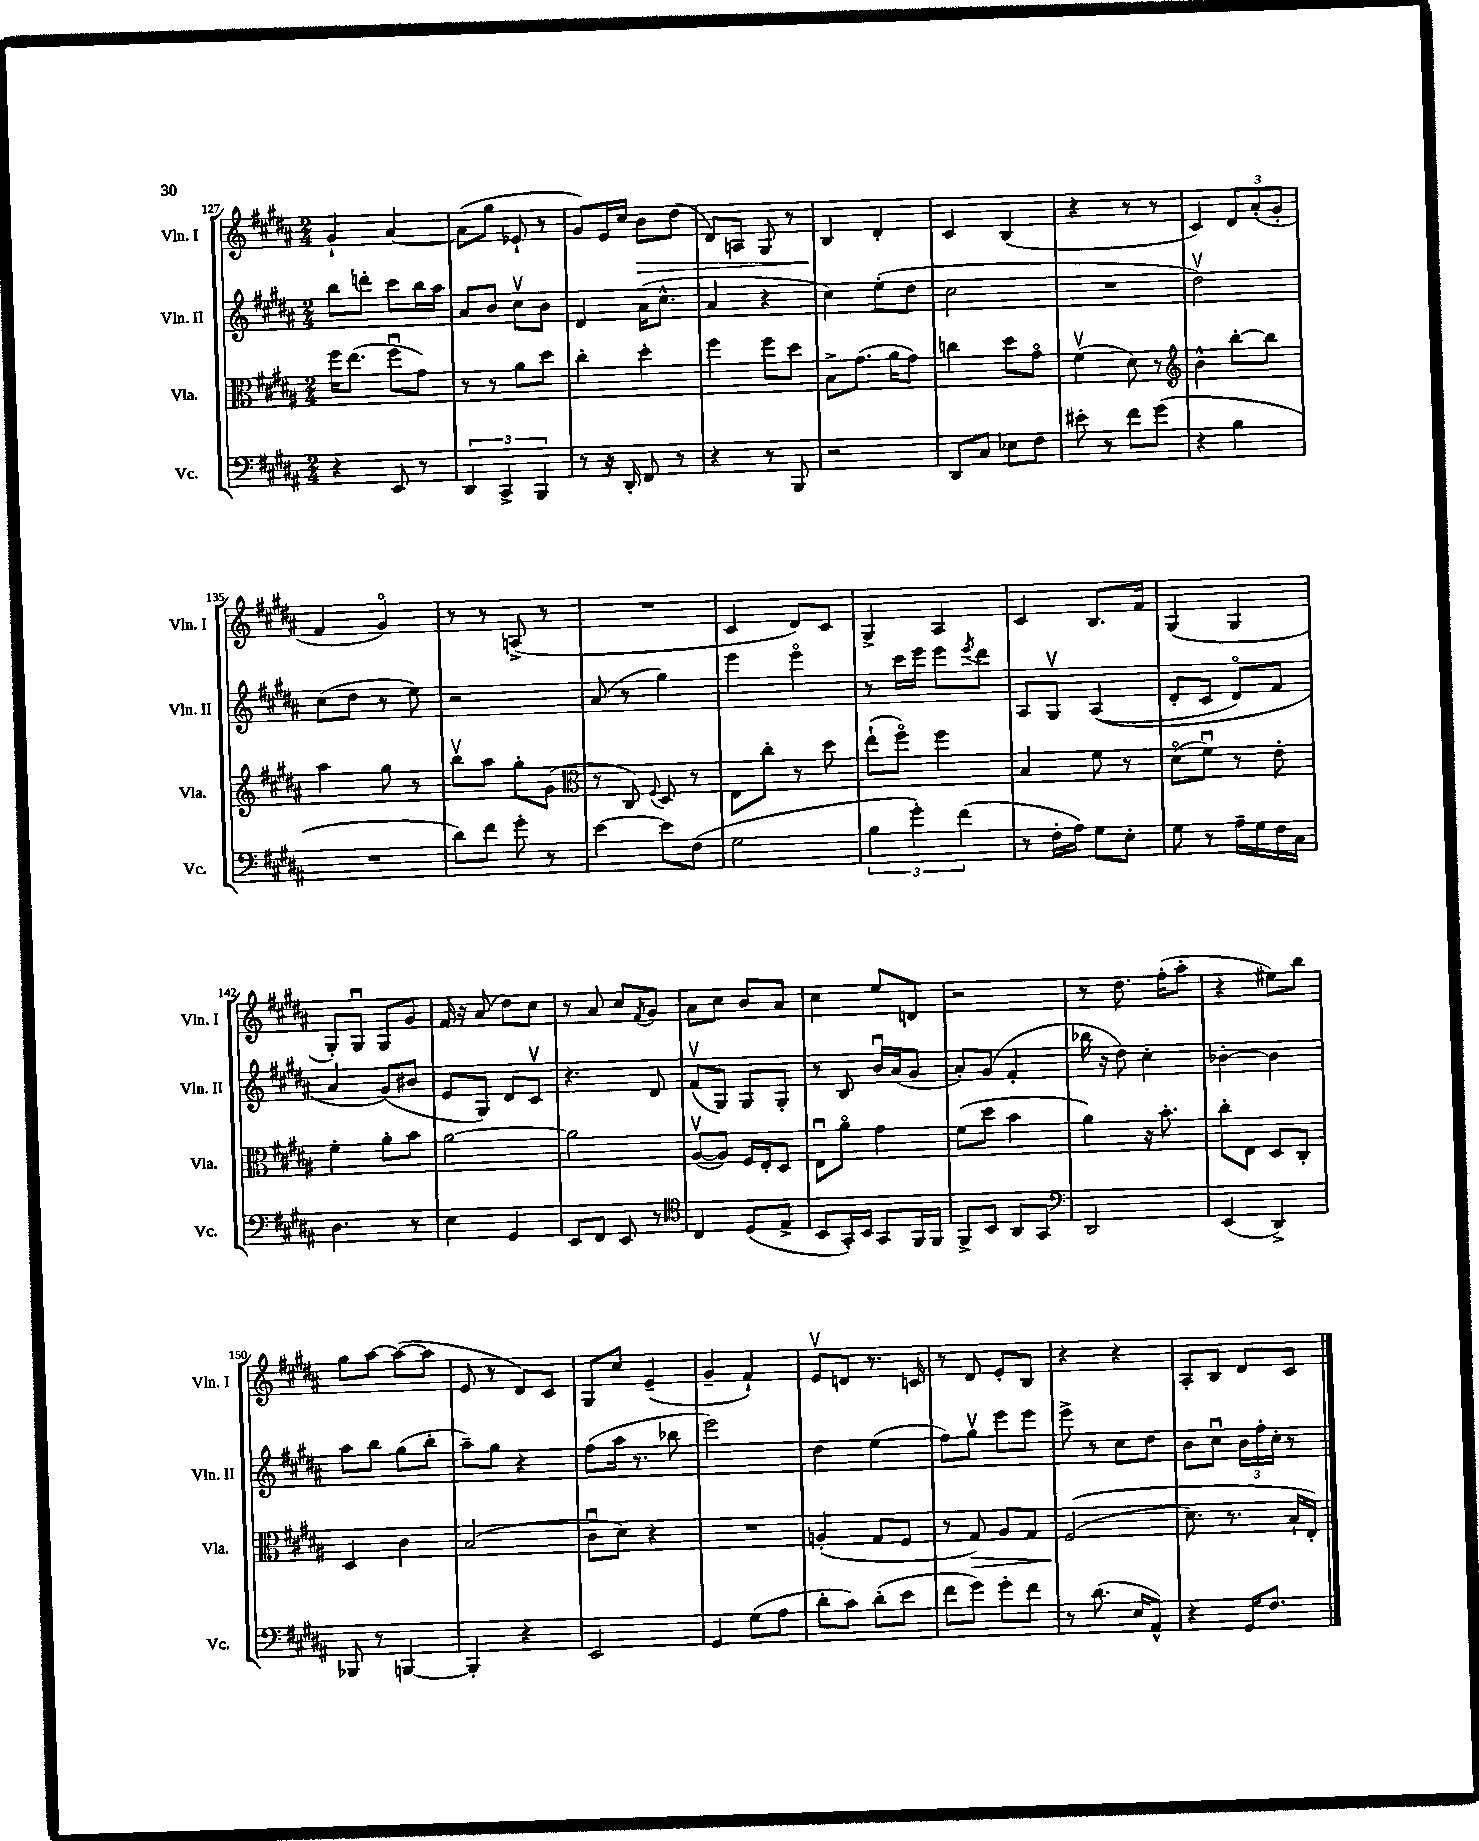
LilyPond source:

<<
\new StaffGroup <<
\new Staff = "s0" \with { instrumentName = "Vln. I" shortInstrumentName = "Vln. I" } {
    \clef treble \key b \major \numericTimeSignature \time 2/4
    gis'4-! ais'4~ |
    ais'8( gis''8 ees'8-! r8 |
    gis'8) e'16 cis''16 b'8\> dis''8( |
    dis'8) a8 gis8 r8 |
    b4\! dis'4-. |
    cis'4 b4( |
    r4 r8 r8 |
    cis'4) \tuplet 3/2 { dis'8 ais'8-.( gis'8-. } |
    fis'4 gis'4\flageolet) |
    r8 r8 a8->( r8 |
    R2 |
    cis'4 dis'8) cis'8 |
    gis4-> ais4 |
    cis'4 b8. fis'16 |
    gis4( gis4 |
    gis8-.) gis8\downbow gis8 gis'8 |
    fis'16 r16 ais'8( dis''8) cis''8 |
    r8 ais'8 cis''8 \acciaccatura { fis'8 } gis'8 |
    ais'8 cis''8 b'8 ais'8 |
    cis''4 e''8 d'8 |
    r2 |
    r8 dis''8. fis''16-.( ais''8-. |
    r4 eis''8) b''8 |
    gis''8 ais''8~ ais''8~( ais''8 |
    e'8 r8 dis'8) cis'8 |
    gis8 cis''8 e'4--( |
    gis'4-- fis'4-!) |
    e'8\upbow d'8 r8. c'16 |
    r8 dis'8 e'8-. b8 |
    r4 r4 |
    ais8-. b8 dis'8 cis'8 \bar "|." |
}
\new Staff = "s1" \with { instrumentName = "Vln. II" shortInstrumentName = "Vln. II" } {
    \clef treble \key b \major \numericTimeSignature \time 2/4
    b''8 d'''8-. cis'''8 b''16 ais''16 |
    ais'8 b'8 cis''8\upbow b'8 |
    dis'4 ais'16( cis''8.-^ |
    ais'4 r4 |
    cis''4) e''8-.( dis''8 |
    cis''2 |
    R2 |
    dis''2\upbow) |
    cis''8( dis''8 r8 e''8) |
    r2 |
    ais'8( r8 gis''4) |
    e'''4 e'''4\flageolet |
    r8 cis'''16 e'''16 e'''8 \acciaccatura { e'''8 } dis'''8 |
    ais8 gis8\upbow ais4(\( |
    dis'8-. cis'8 dis'8\flageolet) fis'8 |
    ais'4 gis'8(\) bis'8 |
    e'8 gis8) dis'8 cis'8\upbow |
    r4. dis'8 |
    fis'8\upbow( gis8) gis8 gis8-. |
    r8 b8 b'16\downbow ais'16( gis'8 |
    ais'8-.) gis'8( fis'4-. |
    bes''16 r16 dis''8) cis''4-. |
    bes'4~-. bes'4 |
    ais''8 b''8 gis''8( b''8-. |
    ais''8--) gis''8 r4 |
    fis''8( ais''16 r8. bes''8 |
    e'''2) |
    dis''4 e''4( |
    fis''8) gis''8\upbow e'''8 e'''8 |
    e'''8-> r8 cis''8 dis''8 |
    b'8 cis''8\downbow \tuplet 3/2 { b'16 fis''16-. cis''16-. } r8 \bar "|." |
}
\new Staff = "s2" \with { instrumentName = "Vla." shortInstrumentName = "Vla." } {
    \clef alto \key b \major \numericTimeSignature \time 2/4
    fis''16 e''8.( fis''8\downbow gis'8) |
    r8 r8 ais'8 dis''8 |
    cis''4-. dis''4-. |
    fis''4 fis''8 dis''8 |
    b8-> gis'8.( ais'16 gis'8) |
    c''4 dis''8 gis'8\flageolet |
    fis'4\upbow( dis'8) r8 |
    \clef treble b'4-^ b''8~-. b''8 |
    ais''4 gis''8 r8 |
    b''8\upbow ais''8 gis''8-. gis'8( |
    \clef alto r8 cis8) \appoggiatura { fis8 } dis8 r8 |
    e8 cis''8-. r8 dis''8 |
    e''8-!( fis''8\flageolet) fis''4 |
    b4 fis'8 r8 |
    dis'8\flageolet( fis'8\downbow) r8 e'8-. |
    fis'4-. ais'8-. b'8 |
    ais'2~ |
    ais'2 |
    ais8~\upbow( ais8) fis16 e16-. dis8 |
    e8\downbow ais'8\flageolet gis'4 |
    fis'8( dis''8 b'4 |
    ais'4) r16 b'8.-. |
    cis''8-. e8 dis8 cis8-. |
    dis4 cis'4 |
    b2( |
    cis'8\downbow dis'8) r4 |
    R2 |
    a4-.( gis8 fis8 |
    r8 gis8\>) ais8 gis8 |
    fis2\!(\( |
    dis'8.) r8. b16-! e16-.\) \bar "|." |
}
\new Staff = "s3" \with { instrumentName = "Vc." shortInstrumentName = "Vc." } {
    \clef bass \key b \major \numericTimeSignature \time 2/4
    r4 e,8 r8 |
    \tuplet 3/2 { dis,4 cis,4-> b,,4 } |
    r8 r16 dis,16-. fis,8 r8 |
    r4 r8 b,,8 |
    r2 |
    dis,8 cis8 ees8 fis8 |
    eis'8-. r8 fis'8 gis'8( |
    r4 b4 |
    R2 |
    dis'8) fis'8 gis'8-. r8 |
    e'4~ e'8 fis8( |
    gis2 |
    \tuplet 3/2 { b4 gis'4-.) fis'4( } |
    r8 fis16-. ais16) gis8 e8-. |
    gis8 r8 ais16-- gis16 fis16 cis16 |
    dis4. r8 |
    e4 gis,4 |
    e,8 fis,8 e,8 r8 |
    \clef tenor cis4 dis8( e8-> |
    b,8 gis,16-.) b,16 gis,8 fis,16 fis,16 |
    fis,8-> b,8 ais,8 gis,8 |
    \clef bass dis,2 |
    e,4( dis,4->) |
    bes,,8 r8 b,,4~ |
    b,,4-. r4 |
    e,2 |
    gis,4 gis8( ais8 |
    dis'8-. cis'8) dis'8-.( e'8 |
    fis'8 gis'8) gis'8-. fis'8 |
    r8 dis'8.( e16 ais,8-^) |
    r4 gis,16 fis8. \bar "|." |
}
>>
>>
\layout { \context { \Score currentBarNumber = #127 } }
